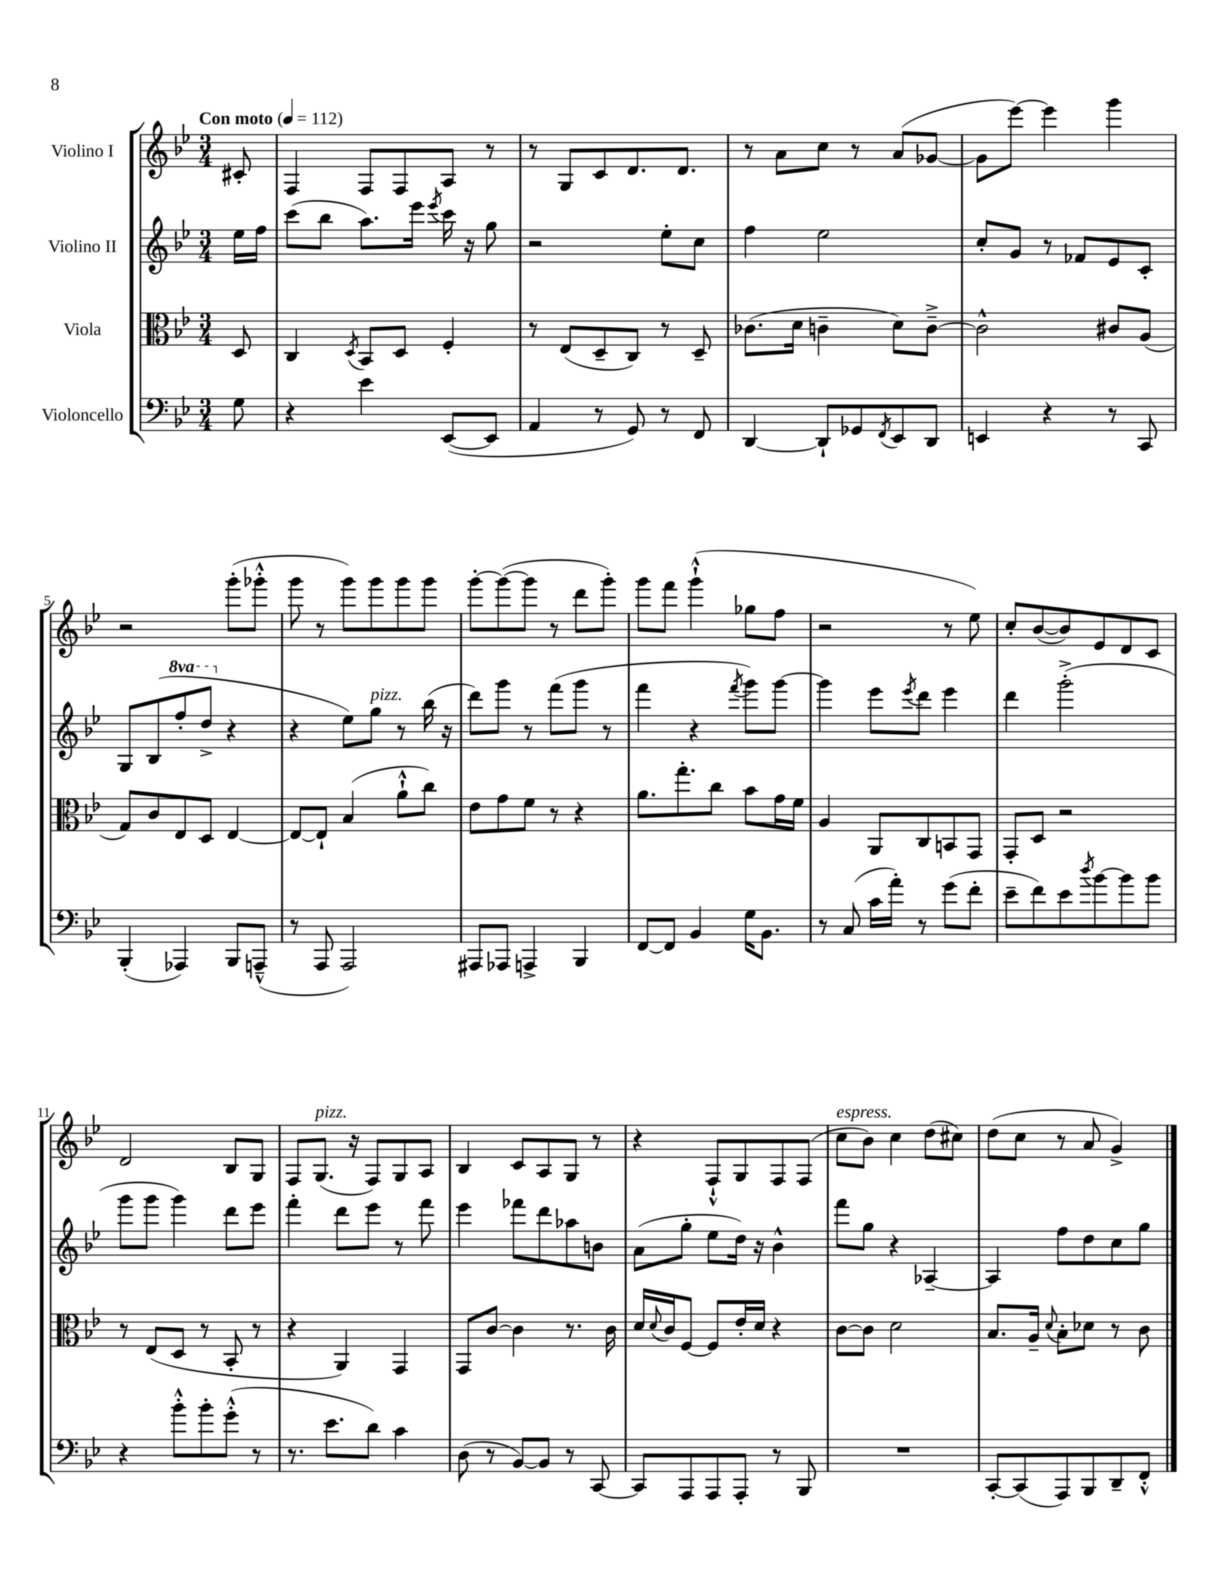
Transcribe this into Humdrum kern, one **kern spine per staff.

**kern	**kern	**kern	**kern
*staff4	*staff3	*staff2	*staff1
*clefF4	*clefC3	*clefG2	*clefG2
*k[b-e-]	*k[b-e-]	*k[b-e-]	*k[b-e-]
*M3/4	*M3/4	*M3/4	*M3/4
*MM112	*MM112	*MM112	*MM112
8G	8D	16ee-	8c#'
.	.	16ff	.
=	=	=	=
4r	4C	(8ccc	4F
.	.	8bb-	.
.	8qD	.	.
4e-	8BB-	8.aa)	8F
.	8D	.	8F
.	.	16eee-	.
.	.	8qeee-	.
([8EE-	4F'	16ccc	8A
.	.	16r	.
8EE-]	.	8gg	8r
=	=	=	=
4AA	8r	2r	8r
.	(8E-	.	8G
8r	8D~	.	8c
8GG)	8C)	.	8.d
8r	8r	8ee-'	.
.	.	.	8.d
8FF	8D~	8cc	.
=	=	=	=
[4DD	(8.c-	4ff	8r
.	.	.	8a
.	16d	.	.
8DD`]	4c~	2ee-	8cc
8GG-	.	.	8r
8qFF	.	.	.
8EE-	8d)	.	(8a
8DD	[8c~^	.	[8g-
=	=	=	=
4EE	2c^^]	8cc'	8g-]
.	.	8g	[8eee-)
4r	.	8r	4eee-]
.	.	8f-	.
8r	8c#	8e-	4ggg
8CC	(8A	8c'	.
=	=	=	=
(4BBB-'	8G)	8G	2r
.	8c	(8B-	.
4AAA-)	8E-	8fff'	.
.	8D	8ddd^	.
8BBB-	[4E-	4r	(8ggg'
(8AAA~^^	.	.	8ggg-'^^
=	=	=	=
8r	8E-_	4r	8ggg
8AAA	8E-`]	.	8r
2AAA)	(4B-	8ee-)	8ggg)
.	.	8gg	8ggg
.	8a`^^	8r	8ggg
.	8cc)	(16bb-	8ggg
.	.	16r	.
=	=	=	=
8AAA#	8e-	8ddd)	[8ggg'
8AAA-	8g	8ggg	(8ggg_
4AAA^	8f	8r	8ggg]
.	8r	(8fff	8r
4BBB-	4r	8ggg	8ddd
.	.	8r	8ggg')
=	=	=	=
[8FF	8.a	4fff	8ggg
8FF]	.	.	8fff
.	8.gg'	.	.
4BB-	.	4r	(4ggg`^^
.	8cc	.	.
.	.	8qfff	.
16G	8b-	8ggg)	8gg-
8.BB-	.	.	.
.	16g	[8ggg	8ff
.	16f	.	.
=	=	=	=
8r	4A	4ggg]	2r
(8C	.	.	.
16c	8AA	8eee-	.
16a')	.	.	.
.	.	8qeee-	.
8r	8C	8ddd	.
(8g	8BB	4eee-	8r
8f'	8GG	.	8ee-)
=	=	=	=
8e-~	8GG'	4ddd	8cc'
8f)	8D	.	([8b-
8e-	2r	(2ggg'^	8b-])
8qdd	.	.	.
[8b-	.	.	8e-
8b-]	.	.	8d
8b-	.	.	8c
=	=	=	=
4r	8r	8ggg	2d
.	(8E-	8ggg	.
8b-'^^	8D	4ggg)	.
8b-'	8r	.	.
(8g'^^	8BB-'	8ddd	8B-
8r	8r	8eee-	8G
=	=	=	=
8.r	4r	4fff'	8F
.	.	.	(8.G
8.e-	.	.	.
.	4AA)	8ddd	.
.	.	.	16r
8d)	.	8eee-	8F)
4c	4GG	8r	8G
.	.	8fff	8A
=	=	=	=
(8D	8GG	4eee-	4B-
8r	[8c	.	.
[8BB-)	4c]	8fff-	8c
8BB-]	.	8ddd	8A
8r	8.r	8aa-	8G
[8CC	.	8b	8r
.	16c	.	.
=	=	=	=
8CC]	16d	(8a	4r
.	8qqd	.	.
.	16c	.	.
8AAA	[8F	8gg'	.
8AAA	8F]	8ee-	8F`^^
8AAA'	16e-'	16dd)	8G
.	16d	16r	.
8r	4r	4b-^^	8F
8BBB-	.	.	(8F
=	=	=	=
2.r	[8c	8fff	8cc
.	8c]	8gg	8b-)
.	2d	4r	4cc
.	.	[4A-~	(8dd
.	.	.	8cc#)
=	=	=	=
[8CC'	8.B-	4A-]	(8dd
(8CC]	.	.	8cc
.	16A~	.	.
.	8qqd	.	.
8AAA)	8B-'	8ff	8r
8BBB-	8d-	8dd	8a
8DD~	8r	8cc	4g^)
8FF'^^	8c	8gg	.
==	==	==	==
*-	*-	*-	*-
